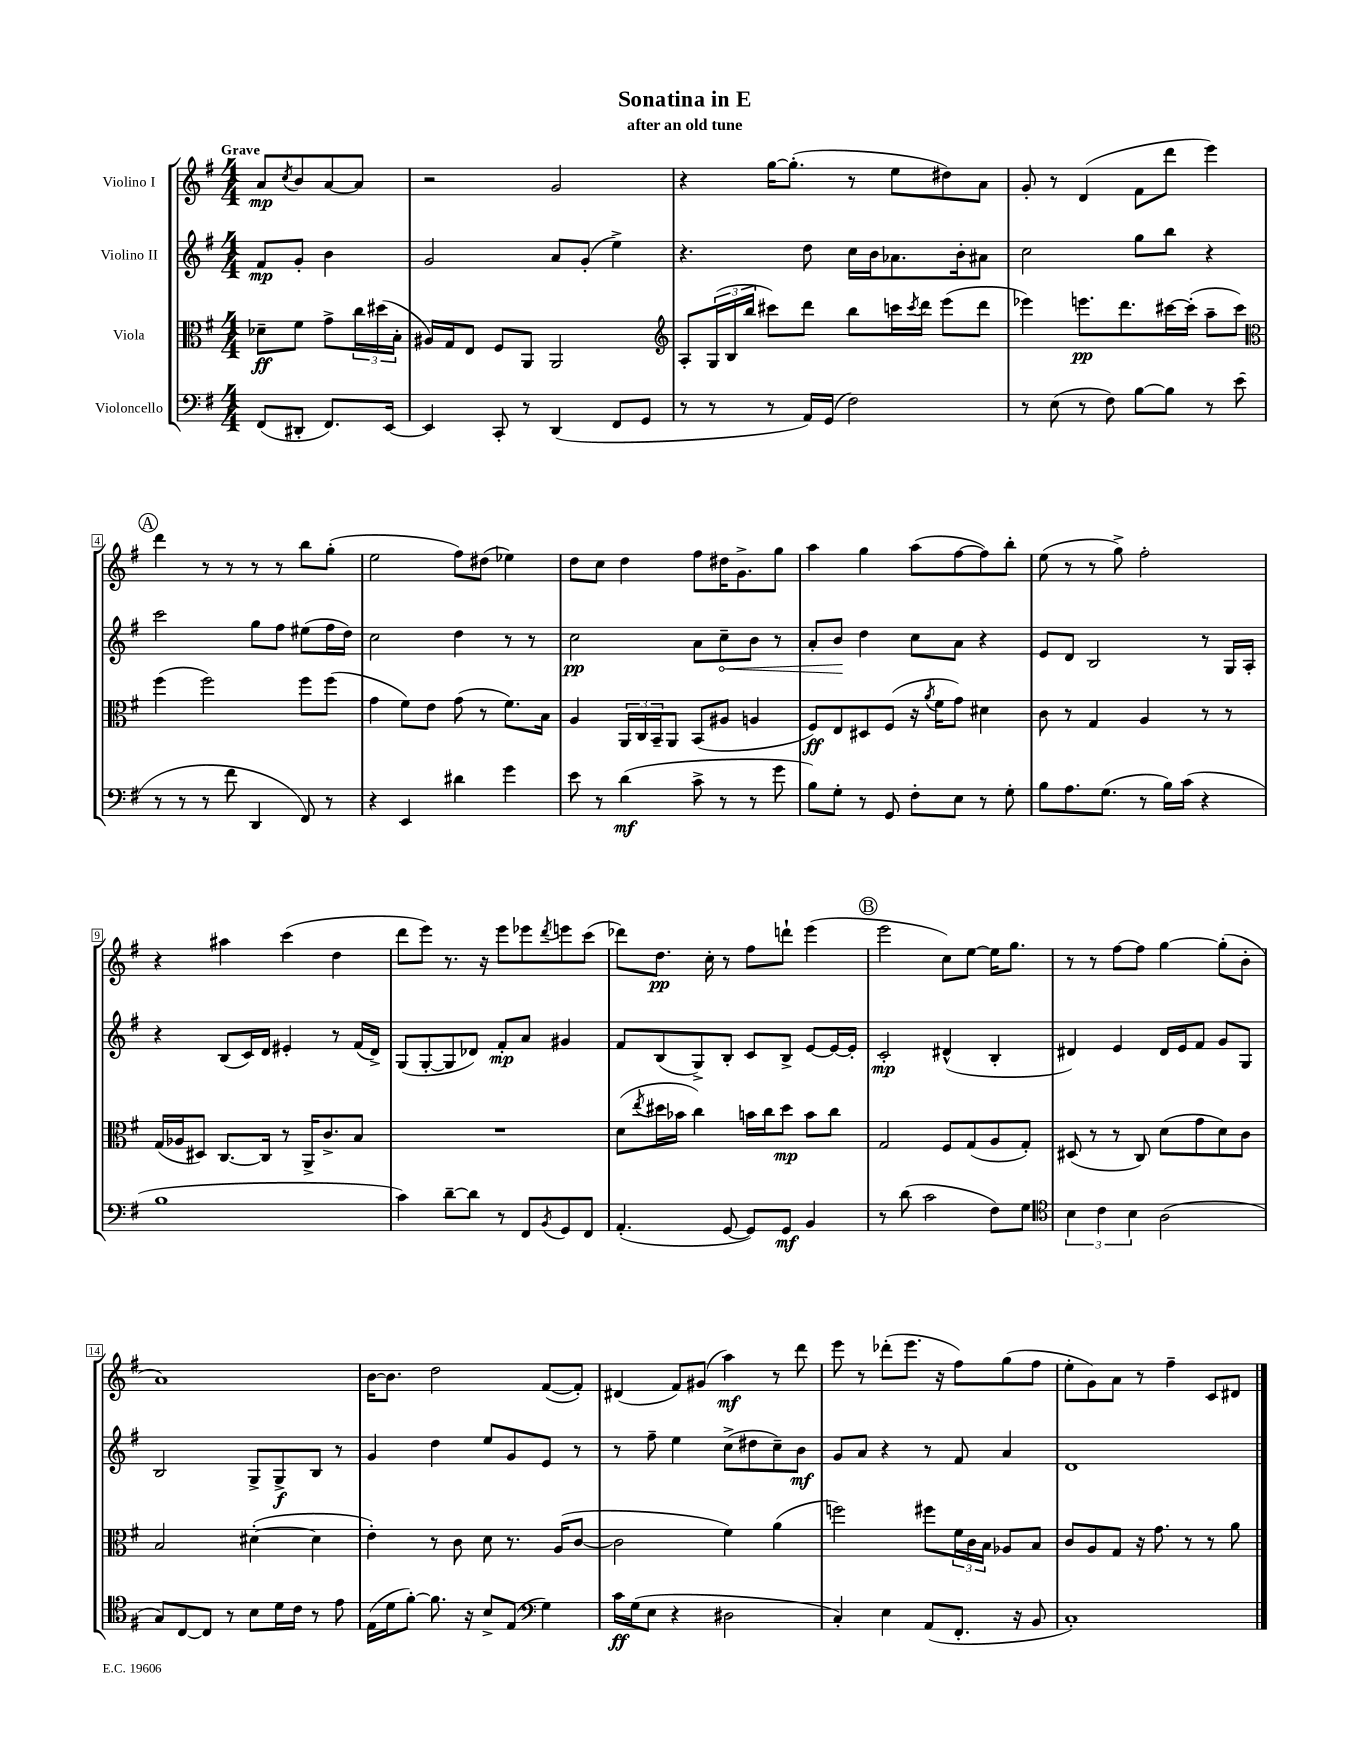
\header { title = "Sonatina in E" subtitle = "after an old tune" }
<<
\new StaffGroup <<
\new Staff = "s0" \with { instrumentName = "Violino I" } {
    \clef treble \key g \major \numericTimeSignature \time 4/4 \partial 2 \tempo "Grave"
    a'8\mp \acciaccatura { c''8 } b'8 a'8~ a'8 |
    r2 g'2 |
    r4 g''16~ g''8.-.( r8 e''8 dis''8) a'8 |
    g'8-. r8 d'4( fis'8 d'''8 e'''4) |
    \mark \markup { \circle "A" } d'''4 r8 r8 r8 r8 b''8 g''8-.( |
    e''2 fis''8) dis''8( ees''4) |
    d''8 c''8 d''4 fis''8 dis''16 g'8.-> g''8 |
    a''4 g''4 a''8( fis''8~ fis''8) b''8-. |
    e''8( r8 r8 g''8->) fis''2-. |
    r4 ais''4 c'''4( d''4 |
    d'''8 e'''8) r8. r16 e'''8 ees'''8 \acciaccatura { d'''8 } e'''8 c'''8( |
    des'''8) d''8.\pp c''16-. r8 fis''8 d'''8-! e'''4( |
    \mark \markup { \circle "B" } e'''2 c''8) e''8~ e''16 g''8. |
    r8 r8 fis''8~ fis''8 g''4~ g''8-.( b'8-. |
    a'1) |
    b'16~ b'8. d''2 fis'8~( fis'8-.) |
    dis'4( fis'8) gis'8( a''4\mf) r8 d'''8 |
    e'''8 r8 des'''8-.( e'''8. r16 fis''8) g''8( fis''8 |
    e''8-. g'8) a'8 r8 fis''4-- c'8 dis'8 \bar "|." |
}
\new Staff = "s1" \with { instrumentName = "Violino II" } {
    \clef treble \key g \major \numericTimeSignature \time 4/4 \partial 2
    fis'8\mp g'8-. b'4 |
    g'2 a'8 g'8-.( e''4->) |
    r4. d''8 c''16 b'16 aes'8. b'16-. ais'8 |
    c''2 g''8 b''8 r4 |
    \mark \markup { \circle "A" } c'''2 g''8 fis''8 eis''8( fis''16 d''16) |
    c''2 d''4 r8 r8 |
    c''2\pp a'8 \once \override Hairpin.circled-tip = ##t c''8--\< b'8 r8 |
    a'8-. b'8\! d''4 c''8 a'8 r4 |
    e'8 d'8 b2 r8 g16 a16-. |
    r4 b8( c'16) d'16 eis'4-. r8 fis'16( d'16->) |
    g8( g8~-. g8 des'8) fis'8-.\mp a'8 gis'4 |
    fis'8 b8( g8->) b8-. c'8 b8-> e'8~ e'16~ e'16-. |
    \mark \markup { \circle "B" } c'2-.\mp dis'4-^( b4-. |
    dis'4) e'4 dis'16 e'16 fis'8 g'8 g8 |
    b2 g8-> g8->\f b8 r8 |
    g'4 d''4 e''8 g'8 e'8 r8 |
    r8 fis''8-- e''4 c''8->( dis''8 c''8--) b'8\mf |
    g'8 a'8 r4 r8 fis'8 a'4 |
    d'1 \bar "|." |
}
\new Staff = "s2" \with { instrumentName = "Viola" } {
    \clef alto \key g \major \numericTimeSignature \time 4/4 \partial 2
    des'8--\ff fis'8 g'8-> \tuplet 3/2 { c''16 dis''16( b16-. } |
    ais16) g16 e8 fis8 a,8 a,2 |
    \clef treble a8-. \tuplet 3/2 { g16( b16 b''16 } cis'''8) d'''8 b''8 c'''16 \acciaccatura { c'''8 } d'''16 e'''8( d'''8 |
    ees'''4) e'''8.\pp d'''8. cis'''16~ cis'''16-.( a''8-- cis'''8) |
    \mark \markup { \circle "A" } \clef alto fis''4( fis''2) fis''8 fis''8( |
    g'4 fis'8) e'8 g'8( r8 fis'8.) b16 |
    a4 \tuplet 3/2 { a,16 c16 b,16-- } a,8 b,8( ais8 a4 |
    fis8\ff) e8 dis8 fis8( r16 \acciaccatura { a'8 } fis'16 g'8) dis'4 |
    c'8 r8 g4 a4 r8 r8 |
    g16( aes16 dis8) c8.~ c16 r8 a,16-> c'8.-> b8 |
    R1 |
    d'8( \acciaccatura { e''8 } dis''16 bes'16 c''4) b'16 c''16 dis''8\mp b'8 c''8 |
    \mark \markup { \circle "B" } g2 fis8 g8( a8 g8-.) |
    dis8( r8 r8 c8) d'8( g'8 d'8) c'8 |
    b2 dis'4~-.( dis'4 |
    e'4-.) r8 c'8 d'8 r8. a16( c'8~ |
    c'2 fis'4) a'4( |
    f''2) fis''8 \tuplet 3/2 { fis'16 c'16 b16 } aes8 b8 |
    c'8 a8 g8 r16 g'8. r8 r8 a'8 \bar "|." |
}
\new Staff = "s3" \with { instrumentName = "Violoncello" } {
    \clef bass \key g \major \numericTimeSignature \time 4/4 \partial 2
    fis,8( dis,8-. fis,8.) e,16~ |
    e,4 c,8-. r8 d,4( fis,8 g,8 |
    r8 r8 r8 a,16) g,16( fis2) |
    r8 e8( r8 fis8) b8~ b8 r8 e'8( |
    \mark \markup { \circle "A" } r8 r8 r8 fis'8 d,4 fis,8) r8 |
    r4 e,4 dis'4 g'4 |
    e'8 r8 d'4\mf( c'8-> r8 r8 g'8 |
    b8) g8-. r8 g,8 fis8-. e8 r8 g8-. |
    b8 a8. g8.( r8 b16) c'16( r4 |
    b1 |
    c'4) d'8~-- d'8 r8 fis,8 \acciaccatura { b,8 } g,8 fis,8 |
    a,4.-.( g,8~ g,8) g,8\mf b,4 |
    \mark \markup { \circle "B" } r8 d'8( c'2 fis8) g8 |
    \clef tenor \tuplet 3/2 { b4 c'4 b4 } a2( |
    g8) c8~ c8 r8 b8 d'16 c'16 r8 e'8 |
    e16( d'16 fis'8~-.) fis'8. r16 b8-> e8( \clef bass g4) |
    c'16\ff g16( e8 r4 dis2 |
    c4-.) e4 a,8( fis,8.-. r16 b,8 |
    c1-.) \bar "|." |
}
>>
>>
\layout { \context { \Score \override BarNumber.stencil = #(make-stencil-boxer 0.1 0.3 ly:text-interface::print) } }
